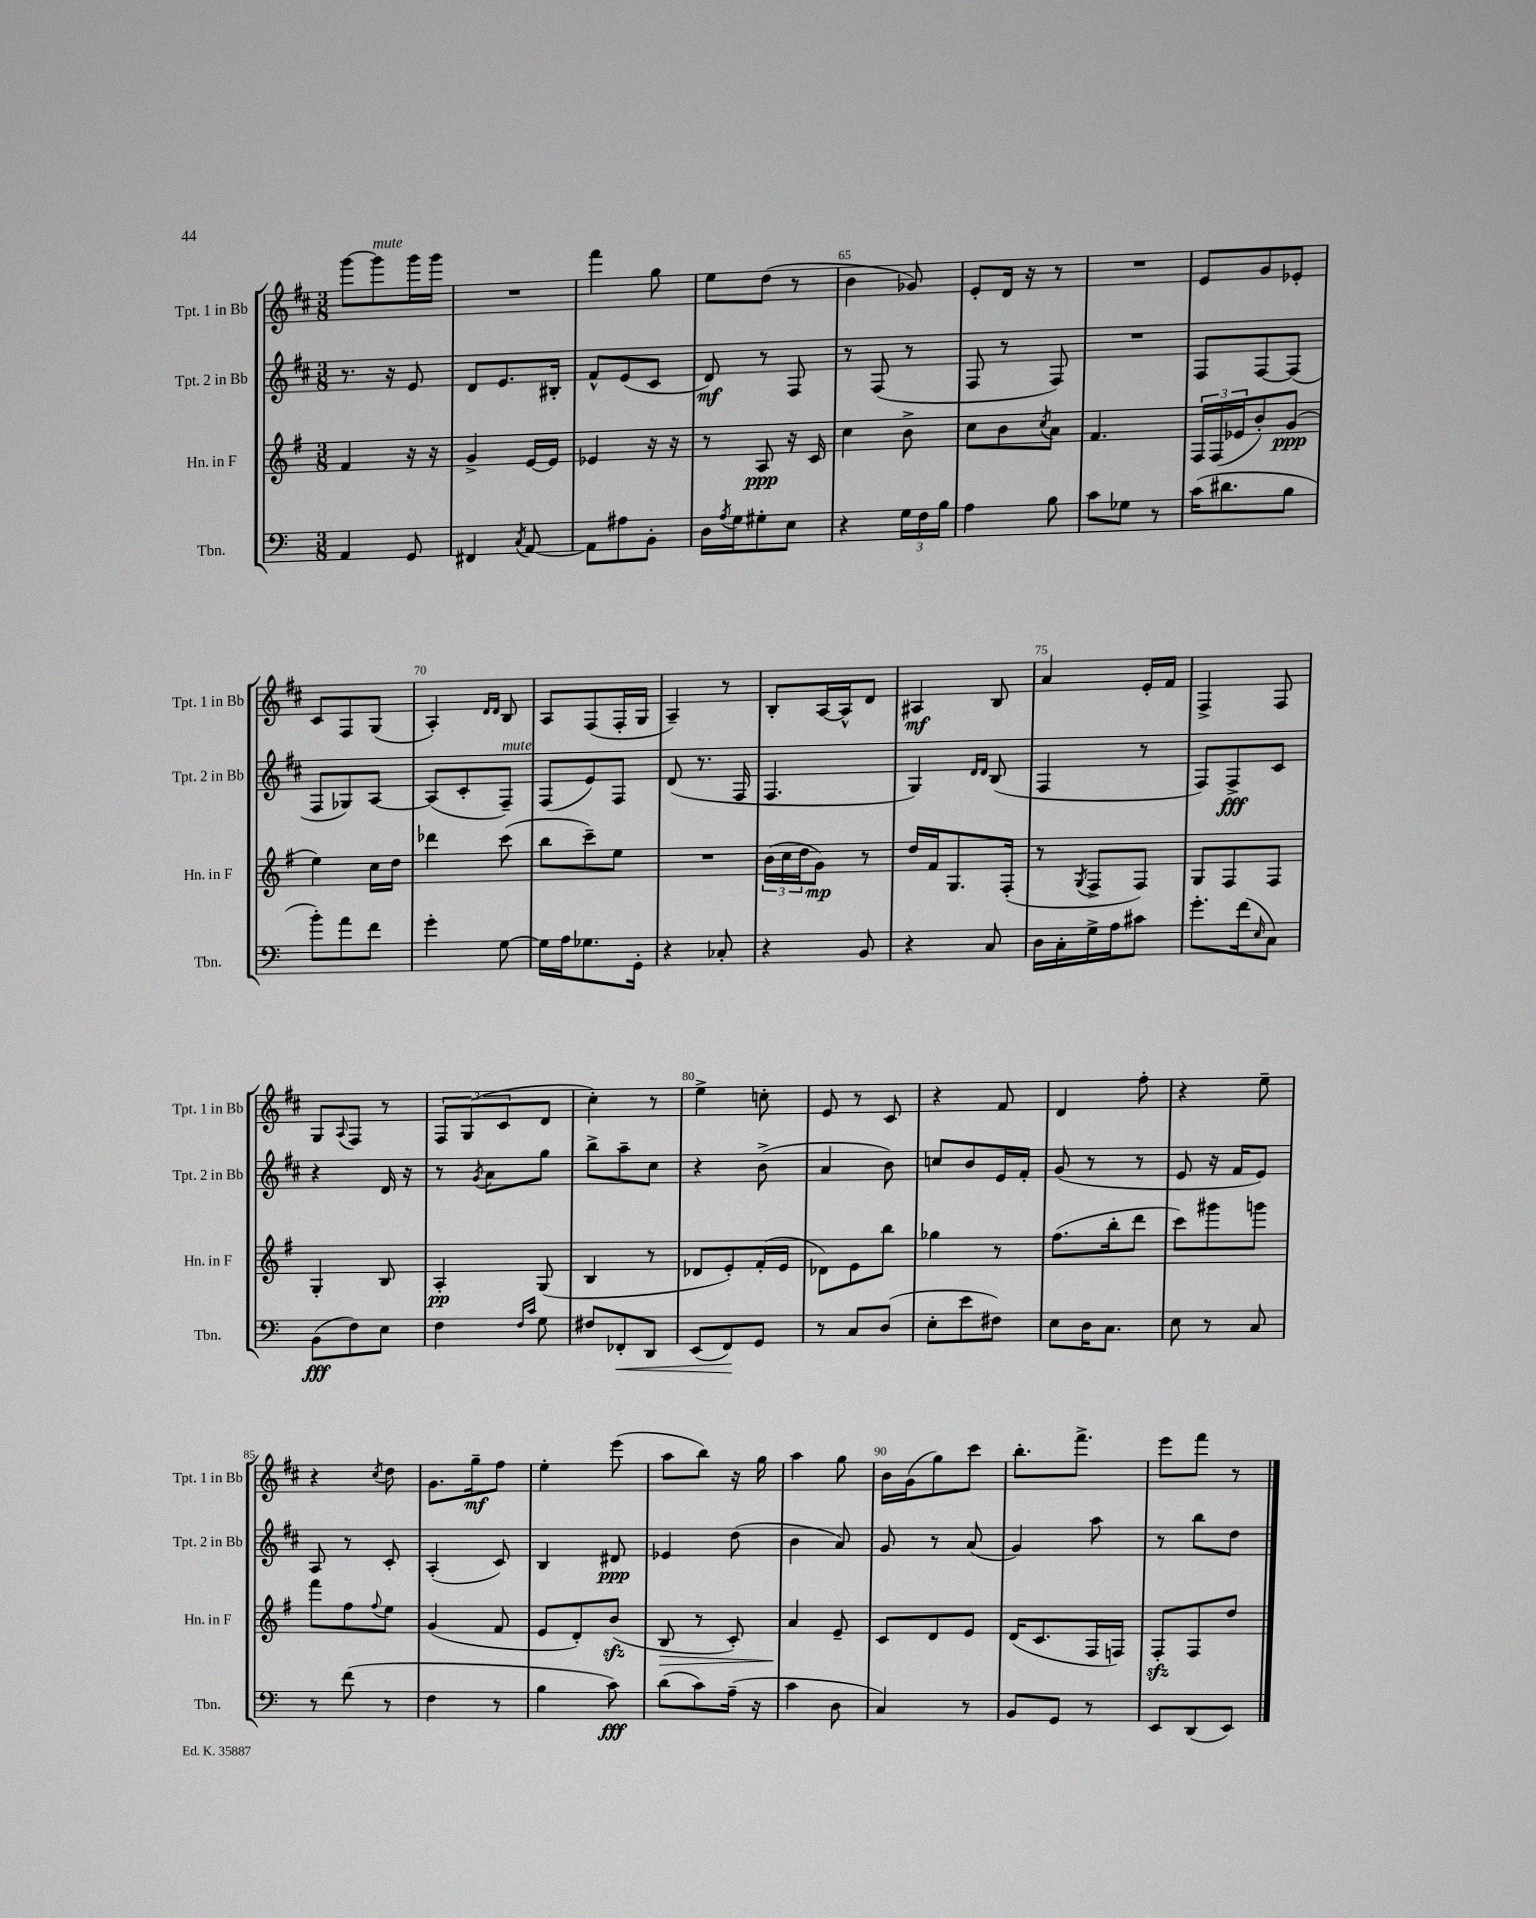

**kern	**kern	**kern	**kern
*staff4	*staff3	*staff2	*staff1
*clefF4	*clefG2	*clefG2	*clefG2
*k[]	*k[f#]	*k[f#c#]	*k[f#c#]
*M3/8	*M3/8	*M3/8	*M3/8
4AA	4f#	8.r	[8ggg
.	.	.	8ggg]
.	.	16r	.
8GG	16r	8e	16ggg
.	16r	.	16ggg
=	=	=	=
4FF#	4g^	8d	4.r
.	.	8.e	.
8qC	.	.	.
[8AA	[16e	.	.
.	16e]	16B#'	.
=	=	=	=
8AA]	4e-	8f#^^	4fff#
8A#	.	(8e	.
8BB'	16r	8c#	8gg
.	16r	.	.
=	=	=	=
16D	8r	8d)	8ee
8qA	.	.	.
16G	.	.	.
8G#'	8A	8r	(8dd
8E	16r	8F#	8r
.	16c	.	.
=	=	=	=
4r	4cc	8r	4b
.	.	(8F#	.
24G	8b^	8r	8g-)
24F	.	.	.
24B	.	.	.
=	=	=	=
4A	8cc	8F#	8e'
.	8b	8r	16d
.	.	.	16r
.	8qcc	.	.
8B	8a	8F#)	8r
=	=	=	=
8c	4.f#	4.r	4.r
8G-	.	.	.
8r	.	.	.
=	=	=	=
(16c	24F#	8F#	8e
.	(24F#	.	.
8.d#	.	.	.
.	24e-	.	.
.	8b')	[8F#	8g
8B	(8g	(8F#]	8e-'
=	=	=	=
8b')	4ee)	8F#	8c#
8a	.	8G-)	8F#
8f	16cc	[8A	(8G
.	16dd	.	.
=	=	=	=
4g'	4ddd-	(8A]	4A')
.	.	8c#'	.
.	.	.	16qqd
.	.	.	16qqd
[8G	(8ccc	8F#~)	8B
=	=	=	=
16G]	8bb	(8F#	8A
16A	.	.	.
8.G-	8ccc~)	8e)	(8F#
.	8ee	8F#	16F#'
16GG'	.	.	16G
=	=	=	=
4r	4.r	(8d	4A~)
.	.	8.r	.
8C-'	.	.	8r
.	.	16F#	.
=	=	=	=
4r	(24b	4.F#	8B'
.	24cc	.	.
.	24dd	.	.
.	8g)	.	[16A
.	.	.	16A^^]
8BB	8r	.	8d
=	=	=	=
4r	16dd	4G)	4A#
.	16f#	.	.
.	8.G	.	.
.	.	16qqd	.
.	.	16qqd	.
8C	.	(8B	8B
.	(16F#'	.	.
=	=	=	=
16D	8r	4F#	4a
16C'	.	.	.
.	8qG	.	.
16G^	8F#^	.	.
16A	.	.	.
8c#	8F#)	8r	16e'
.	.	.	16f#
=	=	=	=
8.g'	8G	8F#)	4F#^
.	8F#	8F#^	.
(16f	.	.	.
16qqE	.	.	.
8C)	8F#	8c#	8F#
=	=	=	=
(8BB	4G'	4r	8G
.	.	.	8qqA
8F)	.	.	8F#
8E	8B	16d	8r
.	.	16r	.
=	=	=	=
4F	4A'	8r	12F#
.	.	.	(12G
.	.	8qg	.
.	.	8a	.
.	.	.	12c#
16qqF	.	.	.
16qqc	.	.	.
8G	(8G	8gg	8d
=	=	=	=
8F#	4B	8bb^	4cc#')
8FF-'	.	8aa~	.
8DD	8r	8cc#	8r
=	=	=	=
(8EE	8d-	4r	4ee^
8FF)	8e')	.	.
8GG	(16f#'	(8b^	8cc'
.	16e	.	.
=	=	=	=
8r	8d-)	4a	8e
8C	8e	.	8r
(8D	8bb	8b)	8c#
=	=	=	=
8E'	4gg-	8cc	4r
8e	.	8b	.
8F#)	8r	16e	8f#
.	.	16f#'	.
=	=	=	=
8E	(8.ff#	(8g	4d
16D	.	8r	.
8.C	16bb'	.	.
.	8ddd	8r	8ff#'
=	=	=	=
8E	8ccc)	8e	4r
8r	8ggg#	16r	.
.	.	16f#	.
8C	8ggg	8e)	8ee~
=	=	=	=
8r	8fff#	8A	4r
(8f	8ff#	8r	.
.	8qqff#	.	8qcc#
8r	8ee	8c#'	8dd
=	=	=	=
4F	(4g	(4A'	8.g
.	.	.	16gg~
8r	8f#	8c#)	8ff#
=	=	=	=
4B	8e	4B	4ee'
.	8d')	.	.
8c)	(8b	8d#	(8eee
=	=	=	=
(8d	8B	4e-	8aa
8c)	8r	.	8bb)
(16A~	8c')	(8dd	16r
16r	.	.	16gg
=	=	=	=
4c	4a	4b	4aa
8D	8e~	8a)	8gg
=	=	=	=
4C)	8c	8g	16b
.	.	.	(16g
.	8d	8r	8gg)
8r	8e	(8a	8ccc#
=	=	=	=
8BB	(16d	4g)	8.bb'
.	8.c	.	.
8GG	.	.	.
.	.	.	8.fff#^
8r	16F#	8aa	.
.	16F)	.	.
=	=	=	=
8EE	8F#'	8r	8eee
(8DD	8F#	8bb	8fff#
8EE)	8dd	8dd	8r
==	==	==	==
*-	*-	*-	*-
